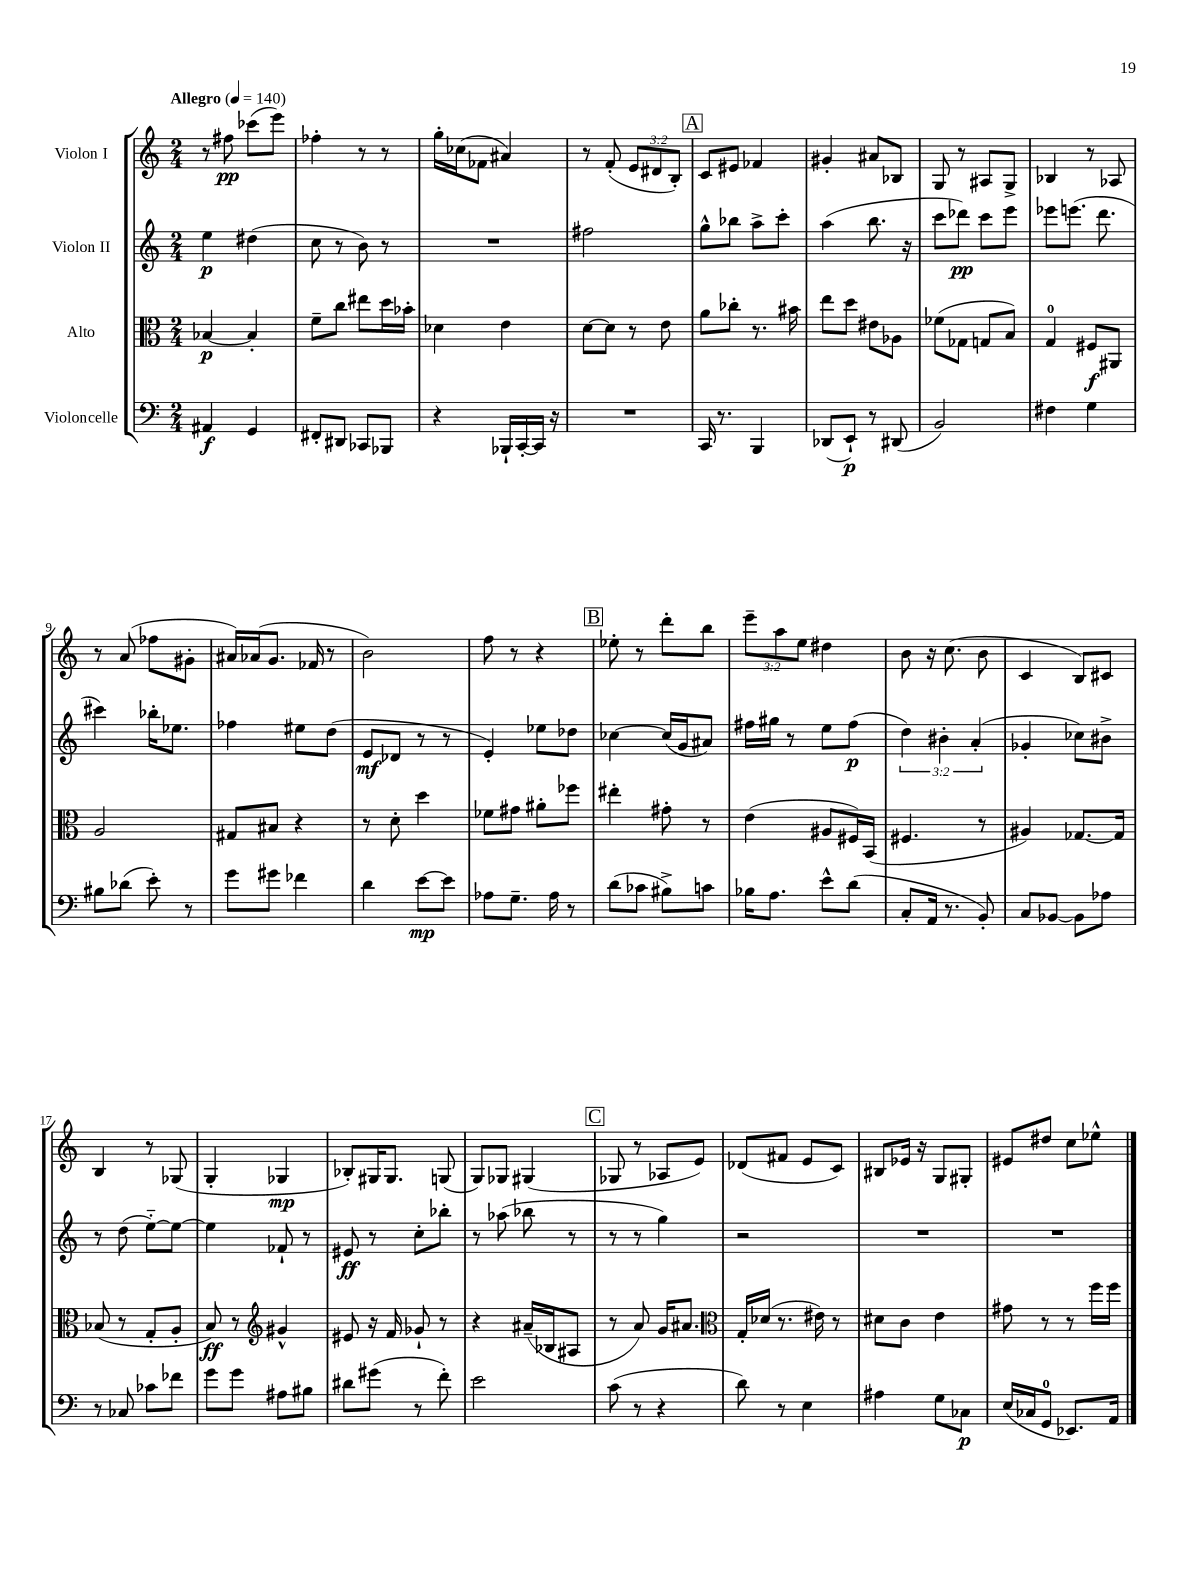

**kern	**kern	**kern	**kern
*staff4	*staff3	*staff2	*staff1
*clefF4	*clefC3	*clefG2	*clefG2
*k[]	*k[]	*k[]	*k[]
*M2/4	*M2/4	*M2/4	*M2/4
*MM140	*MM140	*MM140	*MM140
4AA#/	[4B-/	4ee\	8r
.	.	.	8ff#\
4GG/	4B-'/]	(4dd#\	(8ccc-\L
.	.	.	8eee\J)
=	=	=	=
8FF#'/L	8f~\L	8cc\	4ff-'\
8DD#/J	8cc\J	8r	.
8CC-/L	8ee#\L	8b\)	8r
8BBB-/J	16dd\L	8r	8r
.	16b-'\JJ	.	.
=	=	=	=
4r	4d-\	2r	16gg'\LL
.	.	.	(16cc-\J
.	.	.	8f-\J
16BBB-`/LL	4e\	.	4a#/)
[16CC'/	.	.	.
16CC/]JJ	.	.	.
16r	.	.	.
=	=	=	=
2r	[8d\L	2ff#\	8r
.	8d\]J	.	(8f'/
.	8r	.	12e/L
.	.	.	12d#/
.	8e\	.	.
.	.	.	12B'/J)
=	=	=	=
16CC/	8a\L	8gg^^\L	8c/L
8.r	.	.	.
.	8cc-'\J	8bb-\J	8e#/J
4BBB/	8.r	8aa^\L	4f-/
.	.	8ccc'\J	.
.	16b#\	.	.
=	=	=	=
(8DD-/L	8ee\L	(4aa\	4g#'/
8EE`/J)	8dd\J	.	.
8r	8e#\L	8.bb\	8a#/L
(8DD#/	8A-\J	.	8B-/J
.	.	16r	.
=	=	=	=
2BB/)	(8f-\L	8ccc\L	8G/
.	8G-\J	8ddd-\J)	8r
.	8G/L	8ccc\L	8A#/L
.	8B/J)	8eee\J	8G^/J
=	=	=	=
4F#\	4G/	8eee-\L	4B-/
.	.	(8.eee\J	.
4G\	8F#/L	.	8r
.	.	8.ddd\	.
.	8AA#/J	.	8A-/
=	=	=	=
8B#\L	2A/	4ccc#\)	8r
(8d-\J	.	.	(8a/
8e'\)	.	16bb-'\LK	8ff-\L
.	.	8.ee-\J	.
8r	.	.	8g#'\J
=	=	=	=
8g\L	8G#/L	4ff-\	16a#/LL)
.	.	.	(16a-/J
8g#\J	8B#/J	.	8.g/J
4f-\	4r	8ee#\L	.
.	.	.	16f-/
.	.	(8dd\J	8r
=	=	=	=
4d\	8r	8e/L	2b\)
.	8d'\	8d-/J	.
[8e\L	4dd\	8r	.
8e\]J	.	8r	.
=	=	=	=
8A-\L	8f-\L	4e'/)	8ff\
8.G~\J	8g#\J	.	8r
.	8a#'\L	8ee-\L	4r
16A-\	.	.	.
8r	8ff-\J	8dd-\J	.
=	=	=	=
(8d\L	4ee#'\	[4cc-\	8ee-'\
8c-\J	.	.	8r
8B#^\L)	8g#'\	(16cc-/]LL	8ddd'\L
.	.	16g/J	.
8c\J	8r	8a#/J)	8bb\J
=	=	=	=
16B-\LK	(4e\	16ff#\LL	12eee~\L
8.A\J	.	16gg#\JJ	.
.	.	.	12aa\
.	.	8r	.
.	.	.	12ee\J
8e^^\L	8A#/L	8ee\L	4dd#\
(8d\J	16F#/L)	(8ff#\J	.
.	(16BB/JJ	.	.
=	=	=	=
8C'/L	4.F#/	6dd\)	8b\
16AA/Jk	.	.	16r
.	.	6b#'\	.
8.r	.	.	(8.cc\
.	.	(6a'/	.
8BB'/)	8r	.	8b\
=	=	=	=
8C/L	4A#/)	4g-'/	4c/
[8BB-/J	.	.	.
8BB-\]L	[8.G-/L	8cc-\L)	8B/L)
8A-\J	.	8b#^\J	8c#/J
.	16G-/]Jk	.	.
=	=	=	=
8r	(8B-/	8r	4B/
8C-/	8r	(8dd\	.
8c-\L	8G'/L	[8ee'~\L)	8r
8f-\J	8A'/J	8ee\_J	(8G-/
=	=	=	=
8g\L	8B/)	4ee\]	4G'/
8g\J	8r	.	.
*	*clefG2	*	*
8A#\L	4g#^^/	8f-`/	4G-/
8B#\J	.	8r	.
=	=	=	=
8d#\L	8e#/	8e#/	8B-'/L)
(8g#\J	16r	8r	16G#/K
.	16f/	.	8.G#/J
8r	8g-`/	8cc'\L	.
8f'\)	8r	8bb-'\J	(8G/
=	=	=	=
2e\	4r	8r	8G/L)
.	.	(8aa-\	8G-/J
.	(16a#~/LL	8bb-\	(4G#/
.	16B-/J	.	.
.	8A#/J	8r	.
=	=	=	=
(8c\	8r	8r	8G-/
8r	8a/)	8r	8r
4r	16g/LK	4gg\)	8A-/L
.	8.a#/J	.	.
.	.	.	8e/J)
=	=	=	=
*	*clefC3	*	*
8d\)	16G'/LL	2r	(8d-/L
.	(16d-/JJ	.	.
8r	8.r	.	8f#/J
4E\	.	.	8e/L
.	16e#\)	.	.
.	8r	.	8c/J)
=	=	=	=
4A#\	8d#\L	2r	8B#/L
.	8c\J	.	16e-/Jk
.	.	.	16r
8G\L	4e\	.	8G/L
8C-\J	.	.	8G#'/J
=	=	=	=
(16E/LL	8g#\	2r	8e#/L
16C-/J	.	.	.
8GG/J	8r	.	8dd#/J
8.EE-/L)	8r	.	8cc\L
.	16ff\LL	.	8ee-^^\J
16AA/Jk	16ff\JJ	.	.
==	==	==	==
*-	*-	*-	*-
